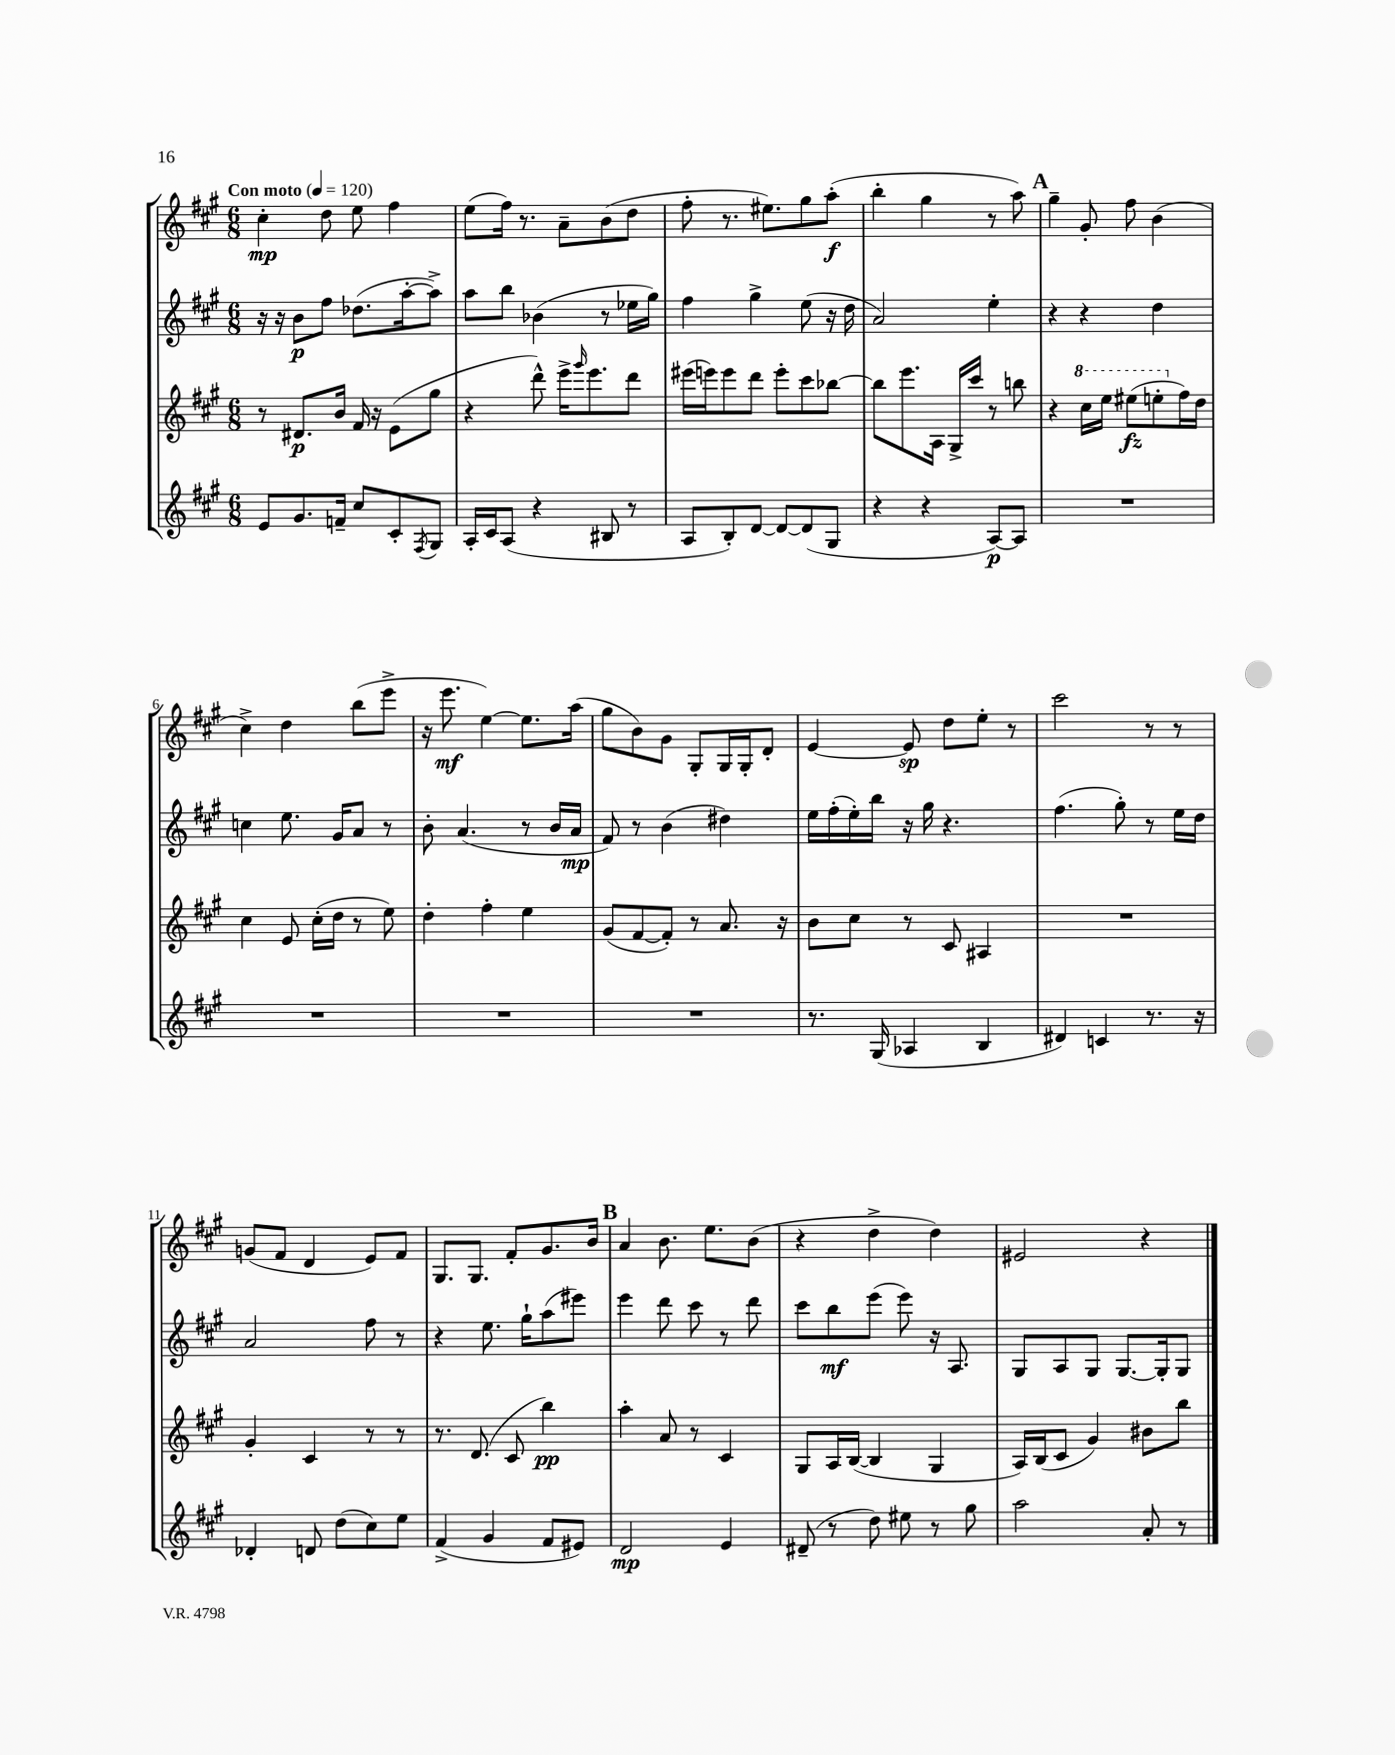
<<
\new StaffGroup <<
\new Staff = "s0" {
    \clef treble \key a \major \numericTimeSignature \time 6/8 \tempo "Con moto" 4 = 120
    cis''4-.\mp d''8 e''8 fis''4 |
    e''8( fis''16) r8. a'8-- b'8( d''8 |
    fis''8-. r8. eis''8.) gis''8 a''8-.\f( |
    b''4-. gis''4 r8 a''8) |
    \mark \markup { \bold "A" } gis''4-- gis'8-. fis''8 b'4( |
    cis''4->) d''4 b''8( e'''8-> |
    r16 e'''8.\mf e''4~) e''8. a''16( |
    gis''8 b'8) gis'8 gis8-. gis16 gis16-. d'8-. |
    e'4~ e'8\sp d''8 e''8-. r8 |
    cis'''2 r8 r8 |
    g'8( fis'8 d'4 e'8) fis'8 |
    gis8. gis8. fis'8-. gis'8. b'16 |
    \mark \markup { \bold "B" } a'4 b'8. e''8. b'8( |
    r4 d''4-> d''4) |
    eis'2 r4 \bar "|." |
}
\new Staff = "s1" {
    \clef treble \key a \major \numericTimeSignature \time 6/8
    r16 r16 b'8\p fis''8 des''8.( a''16~-. a''8->) |
    a''8 b''8 bes'4( r8 ees''16 gis''16) |
    fis''4 gis''4-> e''8( r16 d''16 |
    a'2) e''4-. |
    \mark \markup { \bold "A" } r4 r4 d''4 |
    c''4 e''8. gis'16 a'8 r8 |
    b'8-. a'4.( r8 b'16 a'16\mp |
    fis'8) r8 b'4( dis''4) |
    e''16 fis''16-.( e''16-.) b''16 r16 gis''16 r4. |
    fis''4.( gis''8-.) r8 e''16 d''16 |
    a'2 fis''8 r8 |
    r4 e''8. gis''16-! a''8( eis'''8) |
    \mark \markup { \bold "B" } e'''4 d'''8 cis'''8 r8 d'''8 |
    cis'''8 b''8\mf e'''8( e'''8) r16 a8. |
    gis8 a8 gis8 gis8.~ gis16-. gis8 \bar "|." |
}
\new Staff = "s2" {
    \clef treble \key a \major \numericTimeSignature \time 6/8
    r8 dis'8.\p b'16 fis'16 r16 e'8( gis''8 |
    r4 d'''8-^) e'''16-> \grace { gis'''16 } e'''8. d'''8 |
    eis'''16( e'''16) e'''8 d'''8 e'''8-. cis'''8 bes''8~ |
    bes''8 e'''8. a16 gis16-> cis'''16 r8 b''8 |
    \mark \markup { \bold "A" } r4 \ottava #1 cis'''16 e'''16 eis'''8\fz( e'''8-. \ottava #0 fis''16) d''16 |
    cis''4 e'8 cis''16-.( d''16 r8 e''8) |
    d''4-. fis''4-. e''4 |
    gis'8( fis'8~ fis'8-.) r8 a'8. r16 |
    b'8 cis''8 r8 cis'8 ais4 |
    R2. |
    gis'4-. cis'4 r8 r8 |
    r8. d'8.( cis'8 b''4\pp) |
    \mark \markup { \bold "B" } a''4-. a'8 r8 cis'4 |
    gis8 a16 b16~( b4 gis4 |
    a16) b16( cis'8 gis'4) bis'8 b''8 \bar "|." |
}
\new Staff = "s3" {
    \clef treble \key a \major \numericTimeSignature \time 6/8
    e'8 gis'8. f'16-- cis''8 cis'8-. \acciaccatura { fis8 } gis8 |
    a16-. cis'16 a8( r4 bis8 r8 |
    a8 b8-.) d'8~ d'8~ d'8( gis8 |
    r4 r4 a8~\p) a8 |
    \mark \markup { \bold "A" } R2. |
    R2. |
    R2. |
    R2. |
    r8. gis16( aes4 b4 |
    dis'4) c'4 r8. r16 |
    des'4-. d'8 d''8( cis''8) e''8 |
    fis'4->( gis'4 fis'8 eis'8) |
    \mark \markup { \bold "B" } d'2\mp e'4 |
    dis'8--( r8 d''8) eis''8 r8 gis''8 |
    a''2 a'8-. r8 \bar "|." |
}
>>
>>
